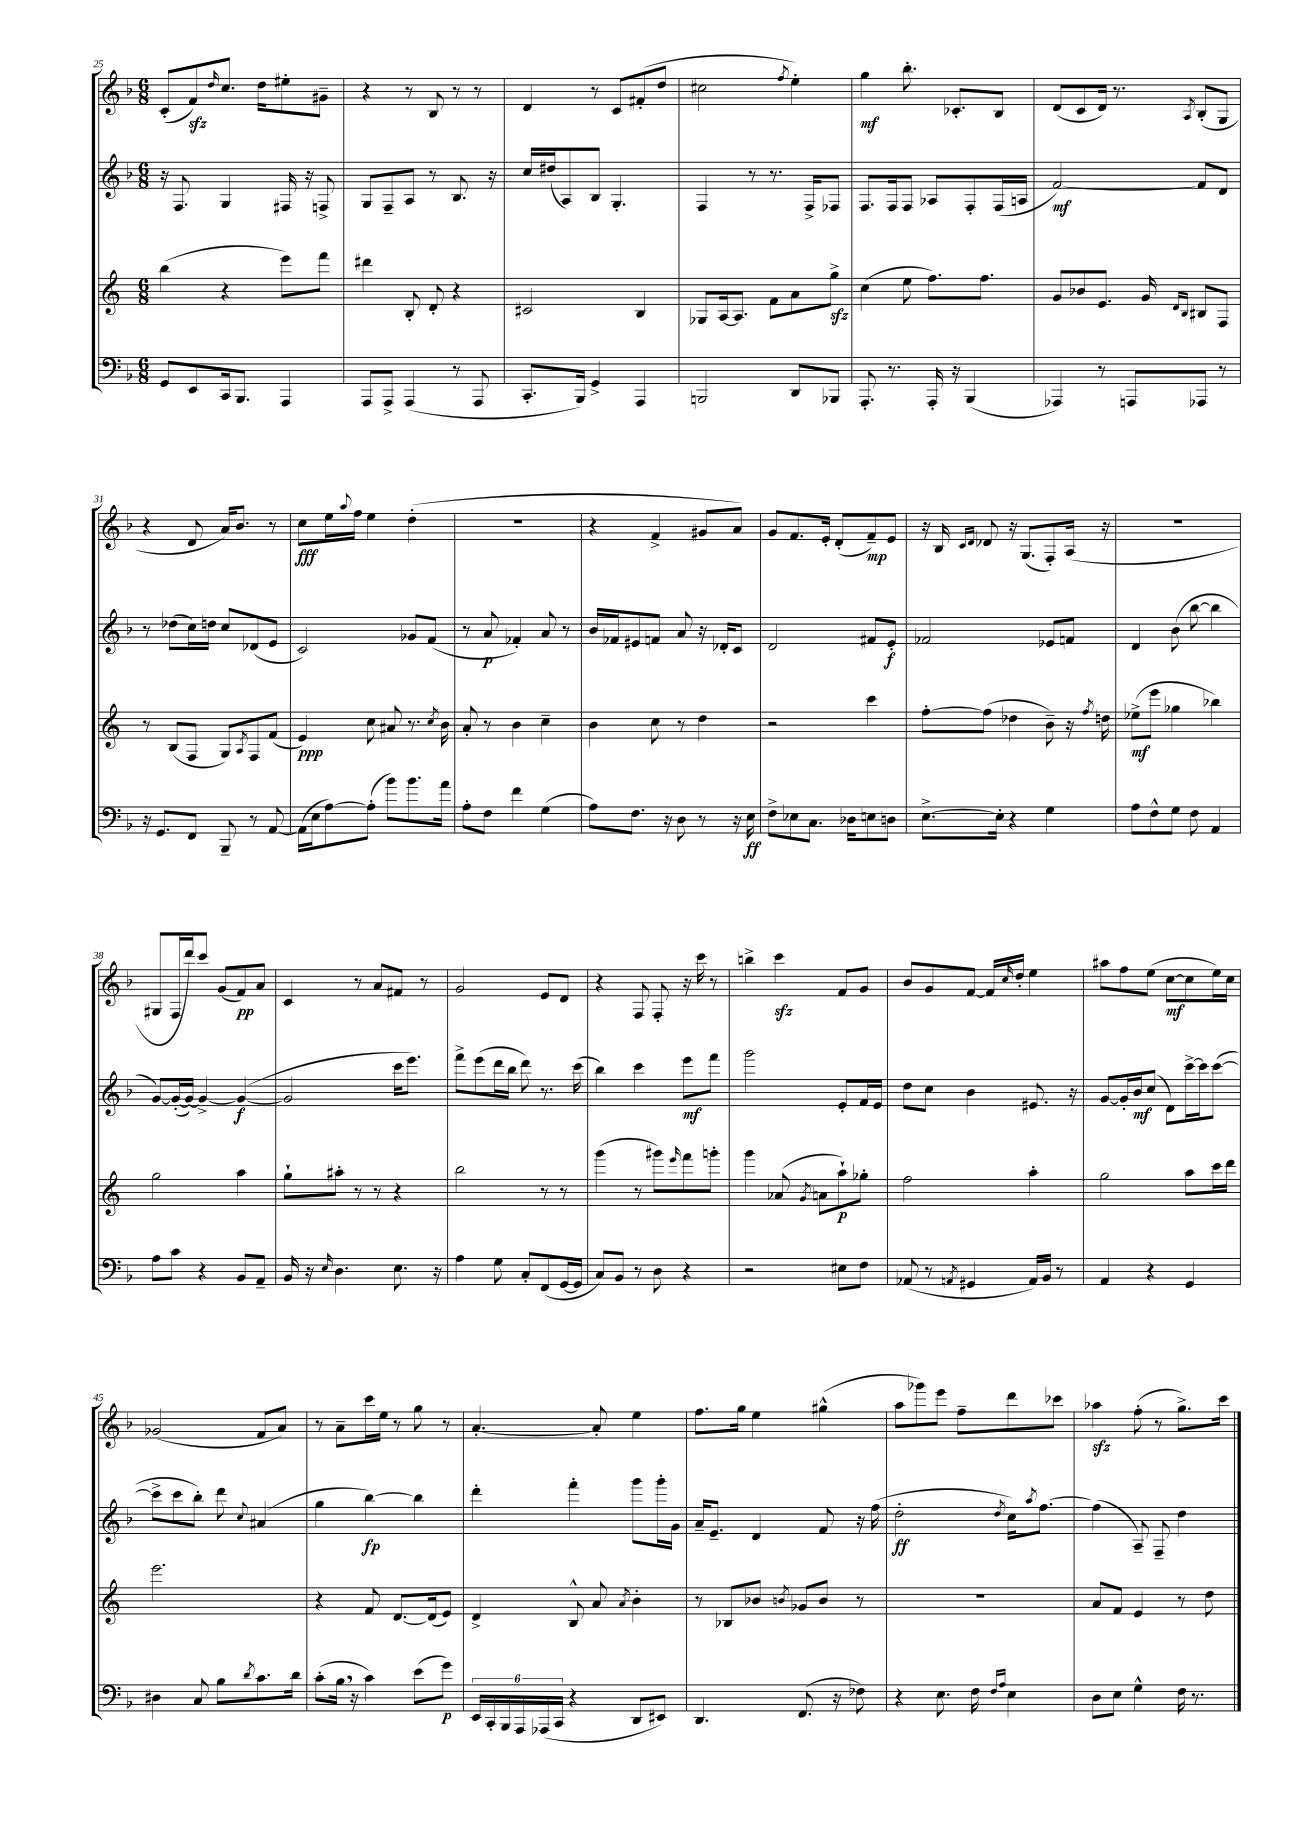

**kern	**kern	**kern	**kern
*staff4	*staff3	*staff2	*staff1
*clefF4	*clefG2	*clefG2	*clefG2
*k[b-]	*k[]	*k[b-]	*k[b-]
*M6/8	*M6/8	*M6/8	*M6/8
8GG	(4bb	16r	(8c'
.	.	8.F	.
8EE	.	.	8f)
.	.	.	16qqdd
16CC	4r	4G	8.cc
8.BBB-	.	.	.
.	.	.	16dd
4AAA	8eee)	16F#	8ee#'
.	.	16r	.
.	8fff	8F^	8g#~
=	=	=	=
8AAA	4ddd#	8G	4r
8AAA^	.	8F~	.
(4AAA	8B'	8A	8r
.	8d'	8r	8B-
8r	4r	8.B-	8r
8AAA	.	.	8r
.	.	16r	.
=	=	=	=
8.CC'	2c#	16cc	4d
.	.	(16dd#	.
.	.	8A)	.
16BBB-)	.	.	.
4GG^	.	8B-	8r
.	.	4.G'	8c
4AAA	4B	.	(8f#'
.	.	.	8dd
=	=	=	=
2BBB	8G-	4F	2cc#
.	[16A	.	.
.	8.A]	.	.
.	.	8r	.
.	8f	8.r	.
.	.	.	8qff
8DD	8a	.	4ee')
.	.	16F^	.
8BBB-	8gg^	8F-	.
=	=	=	=
8.AAA'	(4cc	8.F	4gg
8.r	.	16F	.
.	8ee	8F	8.bb-'
16AAA'	8.ff)	8A-	.
16r	.	.	8.c-'
(4BBB-	.	8F'	.
.	8.ff	.	.
.	.	(16F	8B-
.	.	16A	.
=	=	=	=
4AAA-)	8g	[2f)	(8d
.	8b-	.	8c
8r	8.e	.	16d)
.	.	.	8.r
8AAA	.	.	.
.	16g	.	.
.	16qqd	.	.
.	16qqB	.	8qA
8AAA-	8B#	8f]	(8B-'
8r	8F	8d	8G
=	=	=	=
16r	8r	8r	4r
8.GG	.	.	.
.	(8B	(8dd-	.
8FF	8F	16cc)	8d
.	.	16dd	.
8BBB-~	8G)	8cc	16a)
.	.	.	8.b-
.	8qA	.	.
8r	8F	(8d-	.
[8AA	(8f	8e	8r
=	=	=	=
(16AA]	4e)	2c)	8cc
16E	.	.	.
[8A)	.	.	16ee
.	.	.	8qqaa
.	.	.	16ff
(8A']	8cc	.	4ee
8b-)	8a#	.	.
8.b-	8.r	8g-	(4dd'
.	.	(8f	.
.	8qcc	.	.
16a	16b	.	.
=	=	=	=
8A'	8a'	8r	2.r
8F	8r	8a	.
4f	4b	4f-')	.
(4G	4cc~	8a	.
.	.	8r	.
=	=	=	=
8A)	4b	16b-	4r
.	.	16f-	.
8.F	.	8e#	.
.	8cc	8f	4f^
16r	.	.	.
8D	8r	8a	.
8r	4dd	16r	8g#
.	.	16d-'	.
16r	.	8c	8a)
16E	.	.	.
=	=	=	=
8F^	2r	2d	8g
8E-	.	.	8.f
8.C	.	.	.
.	.	.	16e'
.	.	.	(8d'
16D-	.	.	.
8E	4ccc	8f#	8f~)
8D	.	8e'	8e
=	=	=	=
[8.E^	[8ff'	2f-	16r
.	.	.	16B-
.	.	.	16qqc
.	.	.	16qqd
.	(8ff]	.	8d-
16E']	.	.	.
4r	4dd-	.	16r
.	.	.	(8.G
4G	8b~)	8e-	8F')
.	16r	8f	(16A
.	8qff	.	.
.	16dd	.	16r
=	=	=	=
8A	(8ee-^	4d	2.r
8F^^	8eee	.	.
8G	4gg-	(8b-	.
8F	.	[8bb-	.
4AA	4bb-)	4bb-]	.
=	=	=	=
8A	2gg	[8g)	8G#
8c	.	(16g'_	16F
.	.	16g_)	16ddd)
4r	.	4g^_	8ccc
.	.	.	(8g
8BB-	4aa	(4g_	8f)
8AA~	.	.	8a
=	=	=	=
16BB-	8gg`	2g]	4c
16r	.	.	.
16qqE	.	.	.
4.D	8aa#'	.	.
.	8r	.	8r
.	8r	.	8a
8.E	4r	16ccc	8f#
.	.	8.eee)	.
.	.	.	8r
16r	.	.	.
=	=	=	=
4A	2bb	8fff^	2g
.	.	(8eee	.
8G	.	16ddd	.
.	.	16bb-	.
8C'	.	8ddd)	.
(8FF	8r	8.r	8e
[16GG	8r	.	8d
16GG]	.	(16ccc	.
=	=	=	=
8C)	(4ggg	4bb-)	4r
8BB-	.	.	.
8r	8r	4ccc	8F
8D	8ggg#)	.	8F'
.	16qqeee	.	.
4r	8fff	8eee	16r
.	.	.	16ccc
.	8ggg'	8fff	8r
=	=	=	=
2r	4ggg	2ggg	4bb^
.	(8a-	.	4ccc
.	8qg	.	.
.	8a	.	.
8E#	8aa`)	8e'	8f
8F	8gg-'	16f	8g
.	.	16e	.
=	=	=	=
(8AA-	2ff	8dd	8b-
8r	.	8cc	8g
8qAA	.	.	.
4GG#	.	4b-	[8f
.	.	.	16f]
.	.	.	16qqcc
.	.	.	16dd'
16AA)	4aa'	8.e#	4ee
16BB-	.	.	.
8r	.	.	.
.	.	16r	.
=	=	=	=
4AA	2gg	[8g	8aa#
.	.	16g']	8ff
.	.	16b-	.
4r	.	(8cc	(8ee
.	.	8d)	[8cc
4GG	8aa	[16ccc^	8cc]
.	.	16ccc]	.
.	16ccc	([8ccc	16ee)
.	16ddd	.	16cc
=	=	=	=
4D#	2.eee	8ccc^]	(2g-
.	.	8ccc	.
8C	.	8bb-')	.
8B-	.	8ddd	.
8qd	.	8qqcc	.
8.c	.	(4a#	8f
.	.	.	8a)
16d	.	.	.
=	=	=	=
(8c'	4r	4gg	8r
16B-	.	.	8a~
16r	.	.	.
4c)	8f	[4bb-)	16ccc
.	.	.	16ee
.	[8.d	.	8r
(8e	.	4bb-]	8gg
.	(16d]	.	.
8g)	8e)	.	8r
=	=	=	=
24EE	4d^	4ddd'	[4.a'
24CC'	.	.	.
24BBB-	.	.	.
24AAA	.	.	.
(24AAA-	.	.	.
24CC	.	.	.
4r	8B^^	4fff'	.
.	8a	.	8a']
.	8qa	.	.
8DD	4b'	8ggg	4ee
8EE#)	.	16ggg'	.
.	.	16g	.
=	=	=	=
4.DD	8r	16a~	8.ff
.	.	8.e~	.
.	8B-	.	.
.	.	.	16gg
.	8b-	4d	4ee
.	8qb	.	.
(8.FF	8g-	.	.
.	8b	8f	(4gg#^^
16r	.	.	.
8F-)	8r	16r	.
.	.	(16ff	.
=	=	=	=
4r	2.r	2dd'	8aa
.	.	.	8ggg-)
8.E	.	.	8eee
.	.	.	8ff~
16F	.	.	.
16qqF	.	.	.
16qqA	.	8qdd	.
4E	.	16cc)	8ddd
.	.	8qaa	.
.	.	[8.ff	.
.	.	.	8ccc-
=	=	=	=
8D	8a	(4ff]	4aa-
8E	8f	.	.
4G^^	4e	8A~)	(8ff'
.	.	8F~	8r
16F	8r	4dd	8.gg^)
8.r	.	.	.
.	8dd	.	.
.	.	.	16ccc
==	==	==	==
*-	*-	*-	*-
